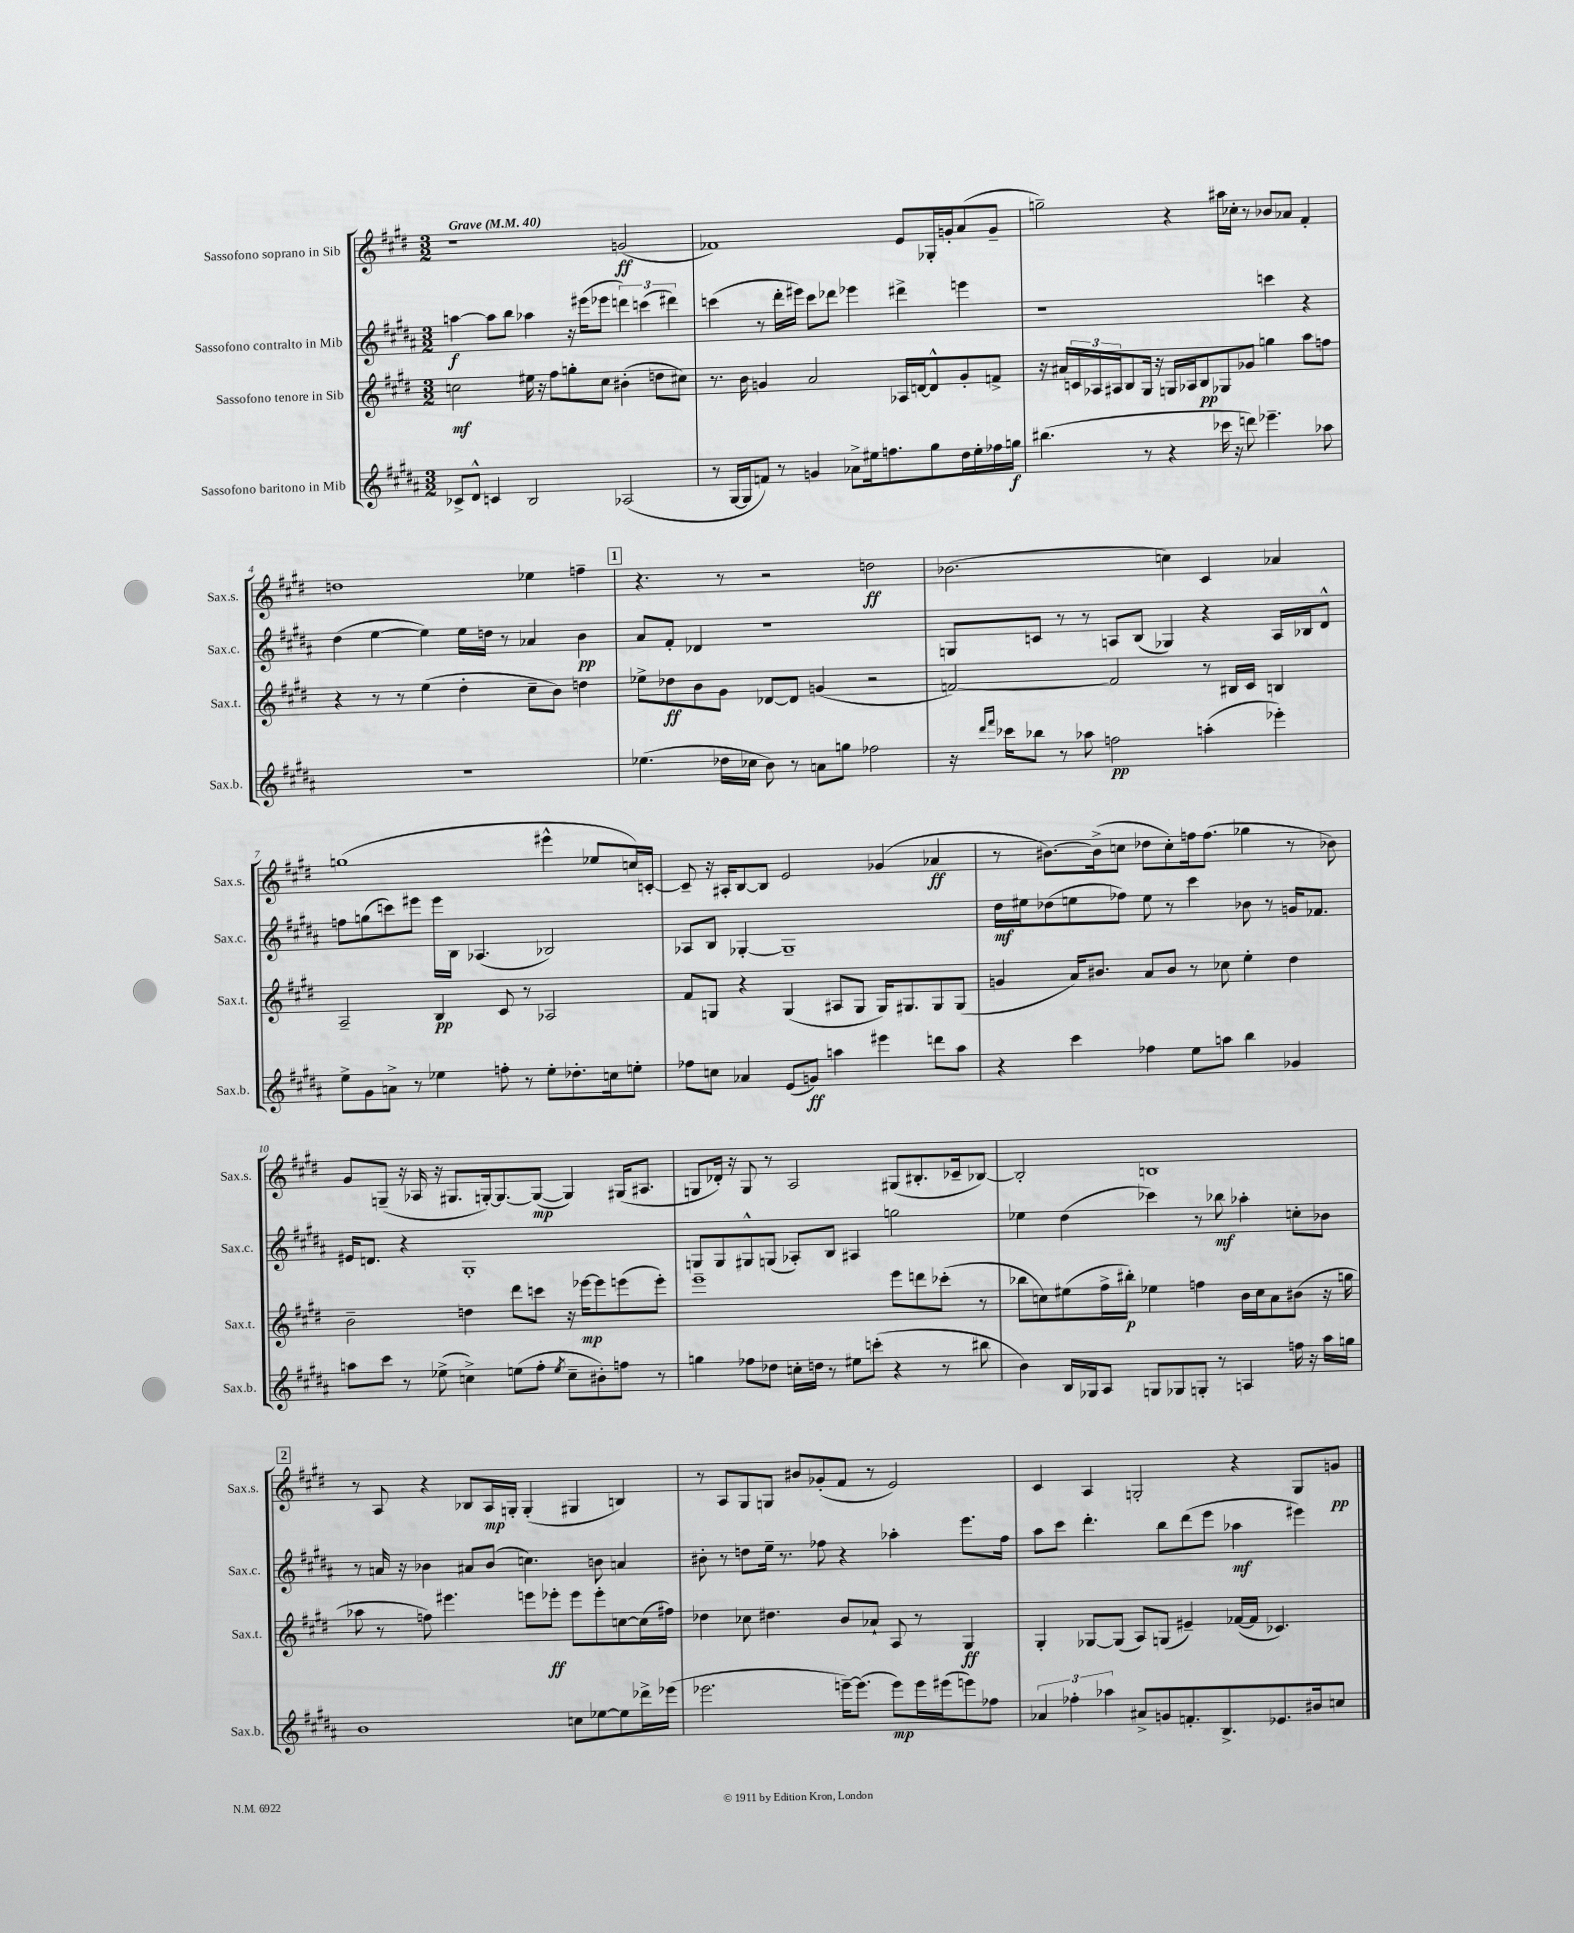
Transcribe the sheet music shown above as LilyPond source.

<<
\new StaffGroup <<
\new Staff = "s0" \with { instrumentName = "Sassofono soprano in Sib" shortInstrumentName = "Sax.s." } {
    \clef treble \key e \major \numericTimeSignature \time 3/2 \tempo "Grave" 4 = 40
    r1 g'2\ff( |
    fes'1) e'8 ges16-. g'16-. a'8( g'8-- |
    g''2--) r4 ais''16 ces''16-. r8 bes'8 aes'8 fis'4-. |
    d''1 ees''4 f''4-- |
    \mark \markup { \box "1" } r4. r8 r2 d''2\ff |
    bes'2.( c''4) cis'4 aes'4 |
    g''1( eis'''4-^ ees''8 c''16) c'16~-. |
    c'8-- r16 ais16-. b8~ b8 e'2 ges'4( aes'4\ff |
    r8 bis'8.~) bis'16->( c''8 des''8 c''8-.) f''16 f''8.( ges''4 r8 bes'8) |
    gis'8 g8--( r16 aes16 r16 gis8. g16~-.) g8.~ g8~\mp( g4) gis16( ais8. |
    g8 des'16-.) r16 g8 r8 a2 gis8( bis8.-. ces'16-- bes8~) |
    bes2-. b1 |
    \mark \markup { \box "2" } r8 a8 r4 bes8 a16\mp g16-. g4-.( gis4 b4) |
    r8 a8 gis8 g8 bis'8 ges'8-.( fis'8 r8 e'2) |
    cis'4 a4 g2-. r4 g8 g'8\pp \bar "|." |
}
\new Staff = "s1" \with { instrumentName = "Sassofono contralto in Mib" shortInstrumentName = "Sax.c." } {
    \clef treble \key b \major \numericTimeSignature \time 3/2
    a''4~\f a''8 b''8 aes''4 r16 eis'''16( ees'''8 \tuplet 3/2 { d'''4) c'''4( dis'''4) } |
    c'''4( r8 dis'''16-. eis'''16) c'''8 des'''8 ees'''4 dis'''4-> e'''4 |
    r1 c'''4 r4 |
    dis''4( e''4~ e''4) e''16 d''16 r8 aes'4 b'4\pp |
    \mark \markup { \box "1" } ais'8 fis'8-. des'4 r1 |
    g8 c'8 r8 r8 a8 b8( ges4) r4 a16 bes16 dis'8-^ |
    f''8 g''8( c'''8) eis'''8 eis'''16 b16 aes4.( bes2) |
    aes8 b8 ges4~-. ges1-- |
    dis''16\mf eis''16 des''8( e''8 fes''8) e''8 r8 cis'''4 bes'8 r8 g'16 fes'8. |
    eis'16 d'8. r4 gis1-. |
    g8 g8 gis8-^ g8( aes8-.) b8 ais4 g''2 |
    ees''4 dis''4( ces'''4) r8 bes''8\mf aes''4-. c''8-. bes'8 |
    \mark \markup { \box "2" } r8 a'16 r16 bes'4 ais'8 bes'8( c''4.) b'8 a'4 |
    bis'8-. r8 d''8 e''16-- r8. fes''8 r4 aes''4-. e'''8. fes''16 |
    ais''8 cis'''8 dis'''4.-. b''8 dis'''8( e'''8 aes''4\mf eis'''4) \bar "|." |
}
\new Staff = "s2" \with { instrumentName = "Sassofono tenore in Sib" shortInstrumentName = "Sax.t." } {
    \clef treble \key e \major \numericTimeSignature \time 3/2
    c''2\mf eis''16 r16 fis''8 g''8-. c''8 bis'4-.( d''8 cis''8) |
    r8. b'16 g'4 a'2 aes16 d'16~ d'8-^ g'8-. f'8-> |
    r16 ais'16 \tuplet 3/2 { c'16 aes16 ais16 } b8 gis16 r16 g16 aes16 b8\pp ges8 ges'8 g''4 a''8 f''8 |
    r4 r8 r8 e''4( dis''4-. cis''8-- b'8) d''4 |
    \mark \markup { \box "1" } ees''8-> des''8\ff b'8 gis'8 des'8~ des'8 g'4( r2 |
    f'2~) f'2 r8 bis16 cis'16 b4 |
    a2-- b4\pp cis'8 r8 aes2 |
    fis'8 g8 r4 g4( ais8 g8 g16) gis8. gis8 gis8( |
    g'4 a'16) bis'8. a'8 bis'8 r8 ces''8 e''4-. dis''4 |
    b'2-- d''4 dis'''8 c'''8 r16 ees'''16~\mp ees'''8 e'''8( e'''8-.) |
    e'''1-- e'''8 d'''8 ces'''8-.( r8 |
    bes''8 c''8) eis''8( fis''16-> bis''16-.\p) ees''4 f''4 b'16 c''16 a'8 bis'8( r16 g''16 |
    \mark \markup { \box "2" } aes''8 r8 f''8) eis'''4. e'''8 ees'''8-.\ff ees'''8 ees'''8-. c''8~ c''16( fis''16) |
    des''4 ces''8 dis''4. b'8 aes'8-! a8 r8 gis4\ff |
    gis4-. ges8~ ges8( a8) g8( eis'4--) fes'16~( fes'16 ces'4.) \bar "|." |
}
\new Staff = "s3" \with { instrumentName = "Sassofono baritono in Mib" shortInstrumentName = "Sax.b." } {
    \clef treble \key b \major \numericTimeSignature \time 3/2
    ces'8-> dis'8-^ c'4 b2 aes2( |
    r8 gis16~ gis16 f'8) r8 g'4 aes'8-> eis''16 f''8. gis''8 dis''16 eis''16-. fes''16 g''16\f |
    bis''4.( r8 r4 ces'''16 r16 d'''8) ees'''4.-- aes''8 |
    R1. |
    \mark \markup { \box "1" } ees''4.( des''16 ces''16 b'8) r8 a'8 g''8 fes''2 |
    r16 \grace { dis'''16 fis'''16 } ces'''16 bes''8 r8 aes''8 f''2\pp a''4-.( ees'''4-.) |
    e''8-> gis'8 a'8-> r8 ees''4 f''8-. r8 ees''8-. des''8.-. c''16 e''8-. |
    fes''8 c''8 aes'4 e'8( g'8\ff) a''4 eis'''4 d'''8 a''8 |
    r4 cis'''4 fes''4 e''8 a''8 b''4 ges'4 |
    a''8 cis'''8 r8 ees''8->( c''4->) e''8( fis''8-. \acciaccatura { e''8 } c''8-- bis'8-.) f''8 r8 |
    g''4 fes''8 des''8 c''16-. d''16 r8 eis''8 c'''8-.( r4 r8 bis''8 |
    b'4) b16 ges16 ais8 g8 ges8 g8-. r8 a4 f''16 r16 ais''16 g''16 |
    \mark \markup { \box "2" } b'1 c''8 ees''8~ ees''8 des'''16-> ees'''16( |
    ees'''2. e'''16~--) e'''8.( e'''8\mp) e'''16 eis'''16( e'''8) fes''8 |
    \tuplet 3/2 { aes'4 fes''4-. aes''4 } ais'8-> g'8 f'8.-. b8.-> ees'8. bis'16 c''8 \bar "|." |
}
>>
>>
